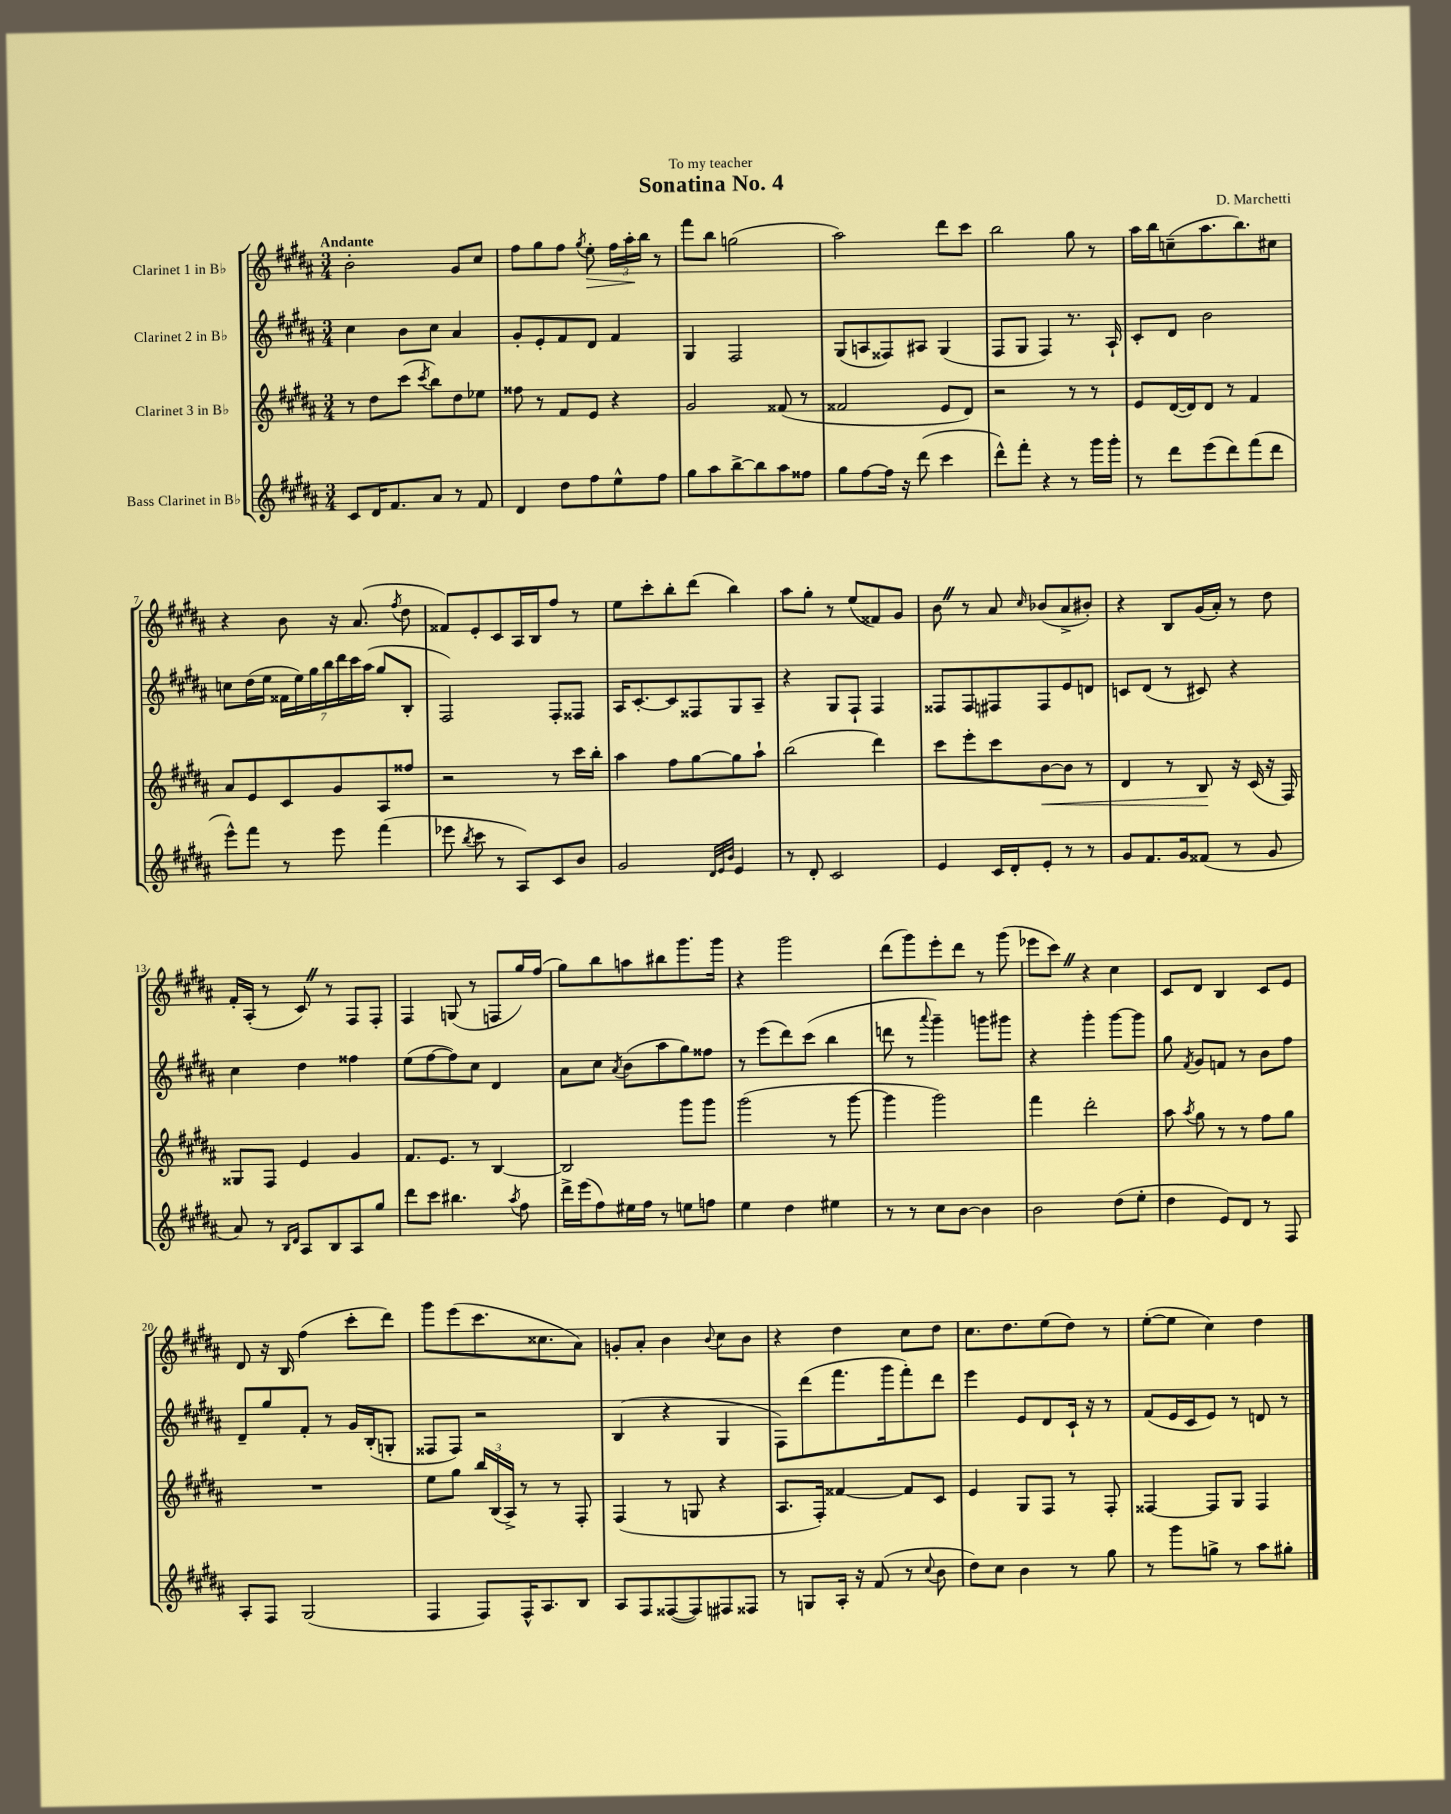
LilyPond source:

\header { title = "Sonatina No. 4" composer = "D. Marchetti" dedication = "To my teacher" }
<<
\new StaffGroup <<
\new Staff = "s0" \with { instrumentName = "Clarinet 1 in Bb" } {
    \clef treble \key b \major \numericTimeSignature \time 3/4 \tempo "Andante"
    \autoBeamOff b'2-. gis'8[ cis''8] |
    fis''8[ gis''8 fis''8] \acciaccatura { gis''8 } e''8-.\> \tuplet 3/2 { fis''16[ ais''16-.\! b''16] } r8 |
    fis'''8[ b''8] g''2( |
    ais''2) dis'''8[ cis'''8] |
    b''2 gis''8 r8 |
    ais''16[ b''16 c''8--( ais''8. b''8.) cis''8] |
    r4 b'8 r16 ais'8.( \acciaccatura { fis''8 } dis''8 |
    fisis'8[) e'8-. cis'8 ais16 b16 fis''8] r8 |
    e''8[ cis'''8-. b''8-. dis'''8]( b''4) |
    ais''8[ gis''8]-. r8 e''8[( fisis'8) gis'8] |
    b'8 \once \override BreathingSign.text = \markup { \musicglyph "scripts.caesura.straight" } \breathe r8 ais'8 \grace { cis''16 } bes'8[( ais'8-> bis'8]-.) |
    r4 b8[ gis'16( ais'16]-.) r8 dis''8 |
    fis'16[-. ais16]-.( r8 cis'8) \once \override BreathingSign.text = \markup { \musicglyph "scripts.caesura.straight" } \breathe r8 fis8[ fis8]-. |
    fis4 g8( r8 f8[ gis''16) fis''16]( |
    gis''8[) b''8 a''8 bis''8 gis'''8. gis'''16] |
    r4 gis'''2 |
    dis'''8[( gis'''8) e'''8-. dis'''8] r8 gis'''8( |
    ees'''8[ cis'''8]) \once \override BreathingSign.text = \markup { \musicglyph "scripts.caesura.straight" } \breathe r4 cis''4 |
    cis'8[ dis'8] b4 cis'8[ e'8] |
    dis'8 r16 b16 fis''4( cis'''8[-. dis'''8]) |
    gis'''8[ e'''8( cis'''8. cisis''8. ais'8]) |
    g'8[-. ais'8]-. b'4 \appoggiatura { b'8 } cis''8[ b'8] |
    r4 dis''4 cis''8[ dis''8] |
    cis''8.[ dis''8. e''8( dis''8]) r8 |
    e''8[~-.( e''8] cis''4) dis''4 \bar "|." |
}
\new Staff = "s1" \with { instrumentName = "Clarinet 2 in Bb" } {
    \clef treble \key b \major \numericTimeSignature \time 3/4
    \autoBeamOff cis''4 b'8[ cis''8] ais'4 |
    gis'8[-. e'8-. fis'8 dis'8] fis'4 |
    gis4 fis2 |
    gis8[( a8 fisis8) ais8] gis4( |
    fis8[ gis8] fis4) r8. ais16-! |
    cis'8[-. dis'8] b'2 |
    c''8[ dis''16( e''16] \tuplet 7/4 { fisis'16[ e''16) gis''16 b''16 dis'''16 cis'''16 ais''16]( } gis''8[ b8]-. |
    fis2) fis8[-. fisis8] |
    ais16[ cis'8.~-. cis'8 fisis8 gis8 ais8]-- |
    r4 gis8[ fis8]-! fis4 |
    fisis8[ fisis8 fis8 fis8 e'8 d'8] |
    c'8[ dis'8]( r8 cis'8) r4 |
    cis''4 dis''4 fisis''4 |
    e''8[( fis''8~ fis''8) cis''8] dis'4 |
    ais'8[ cis''8] \acciaccatura { ais'8 } b'8[( ais''8 gis''8) fisis''8] |
    r8 e'''8[( dis'''8) cis'''8]( b''4 |
    d'''8 r8 \appoggiatura { ais'''8 } gis'''4--) g'''8[ gis'''8] |
    r4 gis'''4-. gis'''8[~ gis'''8] |
    gis''8 \acciaccatura { fis'8 } gis'8[ f'8] r8 b'8[ fis''8] |
    dis'8[-- gis''8 fis'8]-. r8 gis'16[ b16-.( g8]-. |
    fisis8[ fisis8]) r2 |
    b4( r4 gis4 |
    fis8[) dis'''8( fis'''8. gis'''16 fis'''8-.) dis'''8] |
    e'''4 e'8[ dis'8 cis'16]-! r16 r8 |
    fis'8[( e'16 cis'16 e'8]) r8 d'8 r8 \bar "|." |
}
\new Staff = "s2" \with { instrumentName = "Clarinet 3 in Bb" } {
    \clef treble \key b \major \numericTimeSignature \time 3/4
    \autoBeamOff r8 dis''8[ cis'''8]( \acciaccatura { cis'''8 } b''8[) dis''8 ees''8] |
    fisis''8 r8 fis'8[ e'8] r4 |
    gis'2 fisis'8( r8 |
    fisis'2 e'8[ dis'8]) |
    r2 r8 r8 |
    e'8[ dis'16~( dis'16) dis'8] r8 fis'4 |
    ais'8[ e'8 cis'8 gis'8 ais8 fisis''8] |
    r2 r8 cis'''16[ b''16]-. |
    ais''4 fis''8[ gis''8~ gis''8 ais''8]-! |
    b''2( dis'''4) |
    cis'''8[ e'''8-. cis'''8 b'8~\< b'8] r8 |
    dis'4 r8 b8\! r16 cis'16( r16 fis16) |
    gisis8[ fis8] e'4 gis'4 |
    fis'8.[ e'8.] r8 b4~ |
    b2 gis'''8[ gis'''8] |
    gis'''2( r8 gis'''8~ |
    gis'''4 gis'''2) |
    fis'''4 dis'''2-. |
    ais''8 \acciaccatura { ais''8 } gis''8 r8 r8 fis''8[ gis''8] |
    R2. |
    e''8[ gis''8] \tuplet 3/2 { b''16[ b16( ais16]->) } r8 r8 fis8-. |
    fis4( r8 g8 r4 |
    ais8.[ fis16]-.) fisis'4~ fisis'8[ cis'8] |
    e'4 gis8[ fis8] r8 fis8-. |
    fisis4~ fisis8[ gis8] fisis4 \bar "|." |
}
\new Staff = "s3" \with { instrumentName = "Bass Clarinet in Bb" } {
    \clef treble \key b \major \numericTimeSignature \time 3/4
    \autoBeamOff cis'8[ dis'16 fis'8. ais'8] r8 fis'8 |
    dis'4 dis''8[ fis''8 e''8-^ fis''8] |
    gis''8[ ais''8 b''8~-> b''8 ais''8 fisis''8] |
    gis''8[ fis''8~ fis''16] r16 dis'''8( cis'''4 |
    dis'''8[-^) fis'''8]-. r4 r8 gis'''16[ gis'''16]-. |
    r8 dis'''8[ e'''8( dis'''8) fis'''8( dis'''8] |
    e'''8[-^) fis'''8] r8 e'''8 fis'''4( |
    ees'''8 \acciaccatura { b''8 } cis'''8 r8 ais8[) cis'8 b'8] |
    gis'2 \grace { dis'32[ e'32 b'32] } e'4 |
    r8 dis'8-. cis'2 |
    e'4 cis'16[ dis'16-. e'8]-. r8 r8 |
    gis'8[ fis'8. gis'16 fisis'8]( r8 gis'8 |
    ais'8) r8 \grace { b16[ dis'16] } ais8[ b8 ais8 gis''8] |
    dis'''8[ cis'''8] bis''4. \acciaccatura { ais''8 } fis''8 |
    dis'''16[-> e'''16( fis''8) eis''16 fis''16] r8 e''8[ f''8] |
    e''4 dis''4 eis''4 |
    r8 r8 cis''8[ b'8]~ b'4 |
    b'2 dis''8[( e''8]-. |
    dis''4 e'8[) dis'8] r8 fis8 |
    ais8[-. fis8] gis2( |
    fis4 fis8[) fis16-^ ais8. b8] |
    ais8[ fis8 fisis8~( fisis8) fis8 fisis8] |
    r8 g8[ ais16]-. r16 fis'8( r8 \appoggiatura { cis''8 } b'8 |
    dis''8[) cis''8] b'4 r8 gis''8 |
    r8 gis'''8[ g''8]-> r8 ais''8[ gis''8]-. \bar "|." |
}
>>
>>
